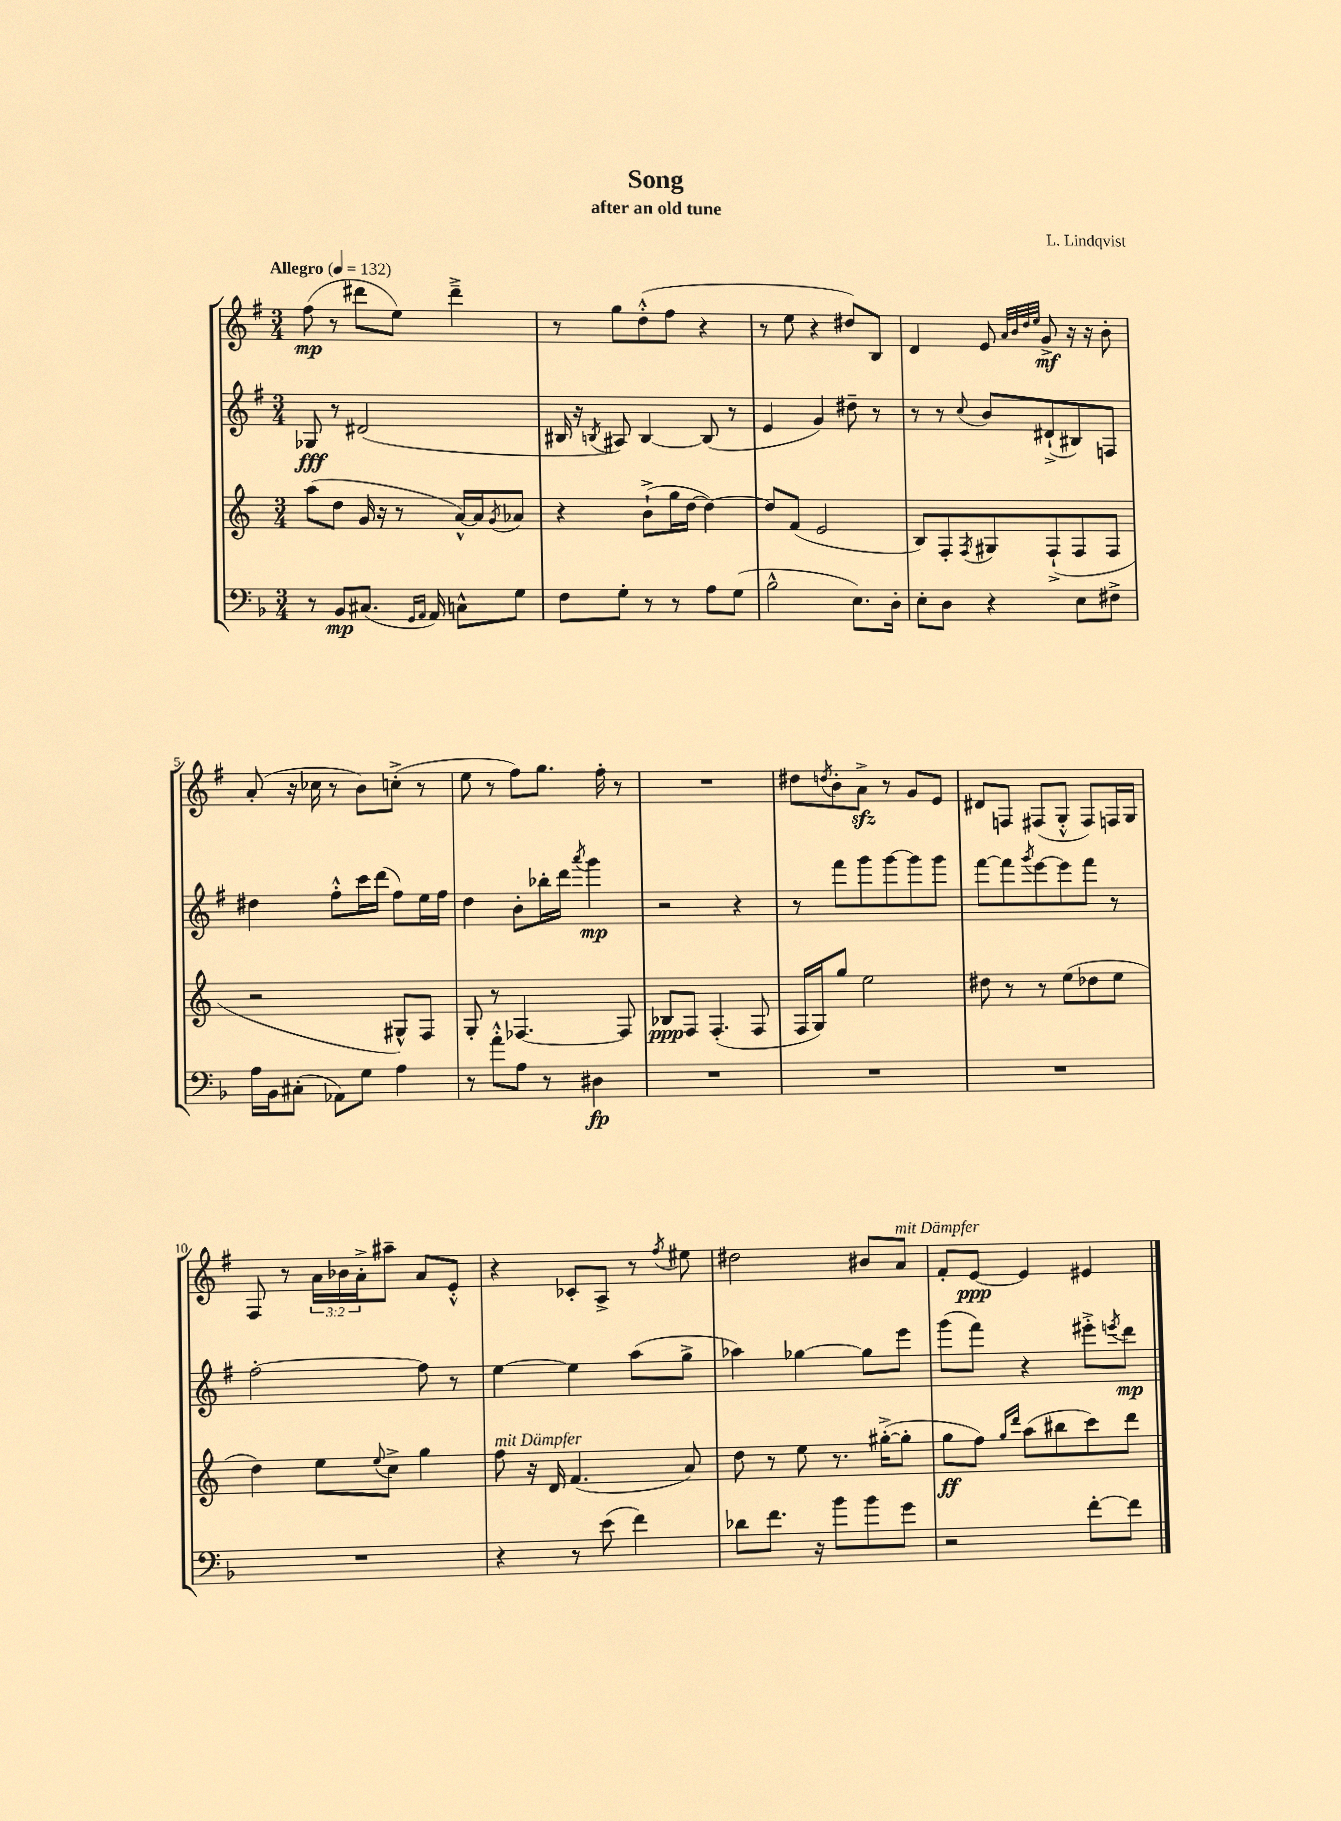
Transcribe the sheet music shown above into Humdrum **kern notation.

**kern	**kern	**kern	**kern
*staff4	*staff3	*staff2	*staff1
*clefF4	*clefG2	*clefG2	*clefG2
*k[b-]	*k[]	*k[f#]	*k[f#]
*M3/4	*M3/4	*M3/4	*M3/4
*MM132	*MM132	*MM132	*MM132
8r	(8aa	8G-	(8ff#
8BB-	8dd	8r	8r
(8.C#	16g	(2d#	8ddd#
.	16r	.	.
.	8r	.	8ee)
16qqGG	.	.	.
16qqAA	.	.	.
16AA)	.	.	.
8C^^	[16a^^)	.	4ddd#~^
.	16a]	.	.
.	8qg	.	.
8G	8a-	.	.
=	=	=	=
8F	4r	16B#	8r
.	.	16r	.
.	.	8qB	.
8G'	.	8A#)	8gg
8r	(8b`^	[4B	(8dd'^^
8r	16gg	.	8ff#
.	[16dd	.	.
8A	4dd_)	(8B]	4r
(8G	.	8r	.
=	=	=	=
2B-^^	8dd]	4e	8r
.	(8f	.	8ee
.	2e	4g)	4r
8.E)	.	8dd#~	8dd#)
.	.	8r	8B
16D'	.	.	.
=	=	=	=
8E'	8B)	8r	4d
8D	8F'	8r	.
.	8qF	8qqcc	.
4r	8G#	8b	8e
.	.	.	32qqa
.	.	.	32qqb
.	.	.	32qqdd
.	.	.	32qqee
.	(8F`^	(8d#`^	8g^
8E	8F	8B#)	16r
.	.	.	16r
8F#^	8F	8F	8b'
=	=	=	=
16A	2r	4dd#	(8a'
16BB-	.	.	.
(8C#'	.	.	16r
.	.	.	16cc-
8AA-)	.	8ff#'^^	8r
8G	.	16ccc	8b)
.	.	(16ddd	.
4A	8G#^^)	8ff#)	(8cc'^
.	8F	16ee	8r
.	.	16ff#	.
=	=	=	=
8r	8G'	4dd	8ee
8a'^^	8r	.	8r
8A	[4.F-	8b'	8ff#)
8r	.	16bb-'	8.gg
.	.	16ddd	.
.	.	8qaaa	.
4D#	.	4ggg	.
.	.	.	16ff#'
.	8F-]	.	8r
=	=	=	=
2.r	8B-	2r	2.r
.	8F	.	.
.	(4.F'	.	.
.	.	4r	.
.	8F	.	.
=	=	=	=
2.r	16F	8r	8dd#
.	16G)	.	.
.	.	.	8qdd
.	8gg	8fff#	8b'
.	2ee	8ggg	8a^
.	.	[8ggg	8r
.	.	8ggg]	8g
.	.	8ggg	8e
=	=	=	=
2.r	8dd#	[8fff#	8d#
.	8r	8fff#]	8F
.	.	8qggg	.
.	8r	[8eee	(8F#
.	(8ee	8eee]	8G'^^
.	8dd-	8fff#	8F#)
.	8ee	8r	16F
.	.	.	16G
=	=	=	=
2.r	4dd)	[2ff#'	8F#
.	.	.	8r
.	8ee	.	24a
.	.	.	24b-
.	.	.	24a'^
.	8qqee	.	.
.	8cc^	.	8aa#~
.	4gg	8ff#]	8a
.	.	8r	8e'^^
=	=	=	=
4r	8ff	[4ee	4r
.	16r	.	.
.	16d	.	.
8r	(4.f	4ee]	8c-'
(8e	.	.	8A^
4f)	.	(8aa	8r
.	.	.	8qff#
.	8a)	8gg^	8ee#
=	=	=	=
8d-	8dd	4aa-)	2dd#
8.f	8r	.	.
.	8ee	[4gg-	.
16r	.	.	.
8b-	8.r	.	.
8b-	.	8gg-]	8b#
.	([16gg#'^	.	.
8g	8gg#']	8eee	8a
=	=	=	=
2r	8gg	(8ggg	8f#'
.	8ff)	8fff#)	[8e
.	16qqgg	.	.
.	16qqddd	.	.
.	(8aa	4r	4e]
.	8bb#	.	.
[8f'	8ccc)	8eee#'^	4e#
.	.	8qeee	.
8f]	8ddd	8ddd	.
==	==	==	==
*-	*-	*-	*-
